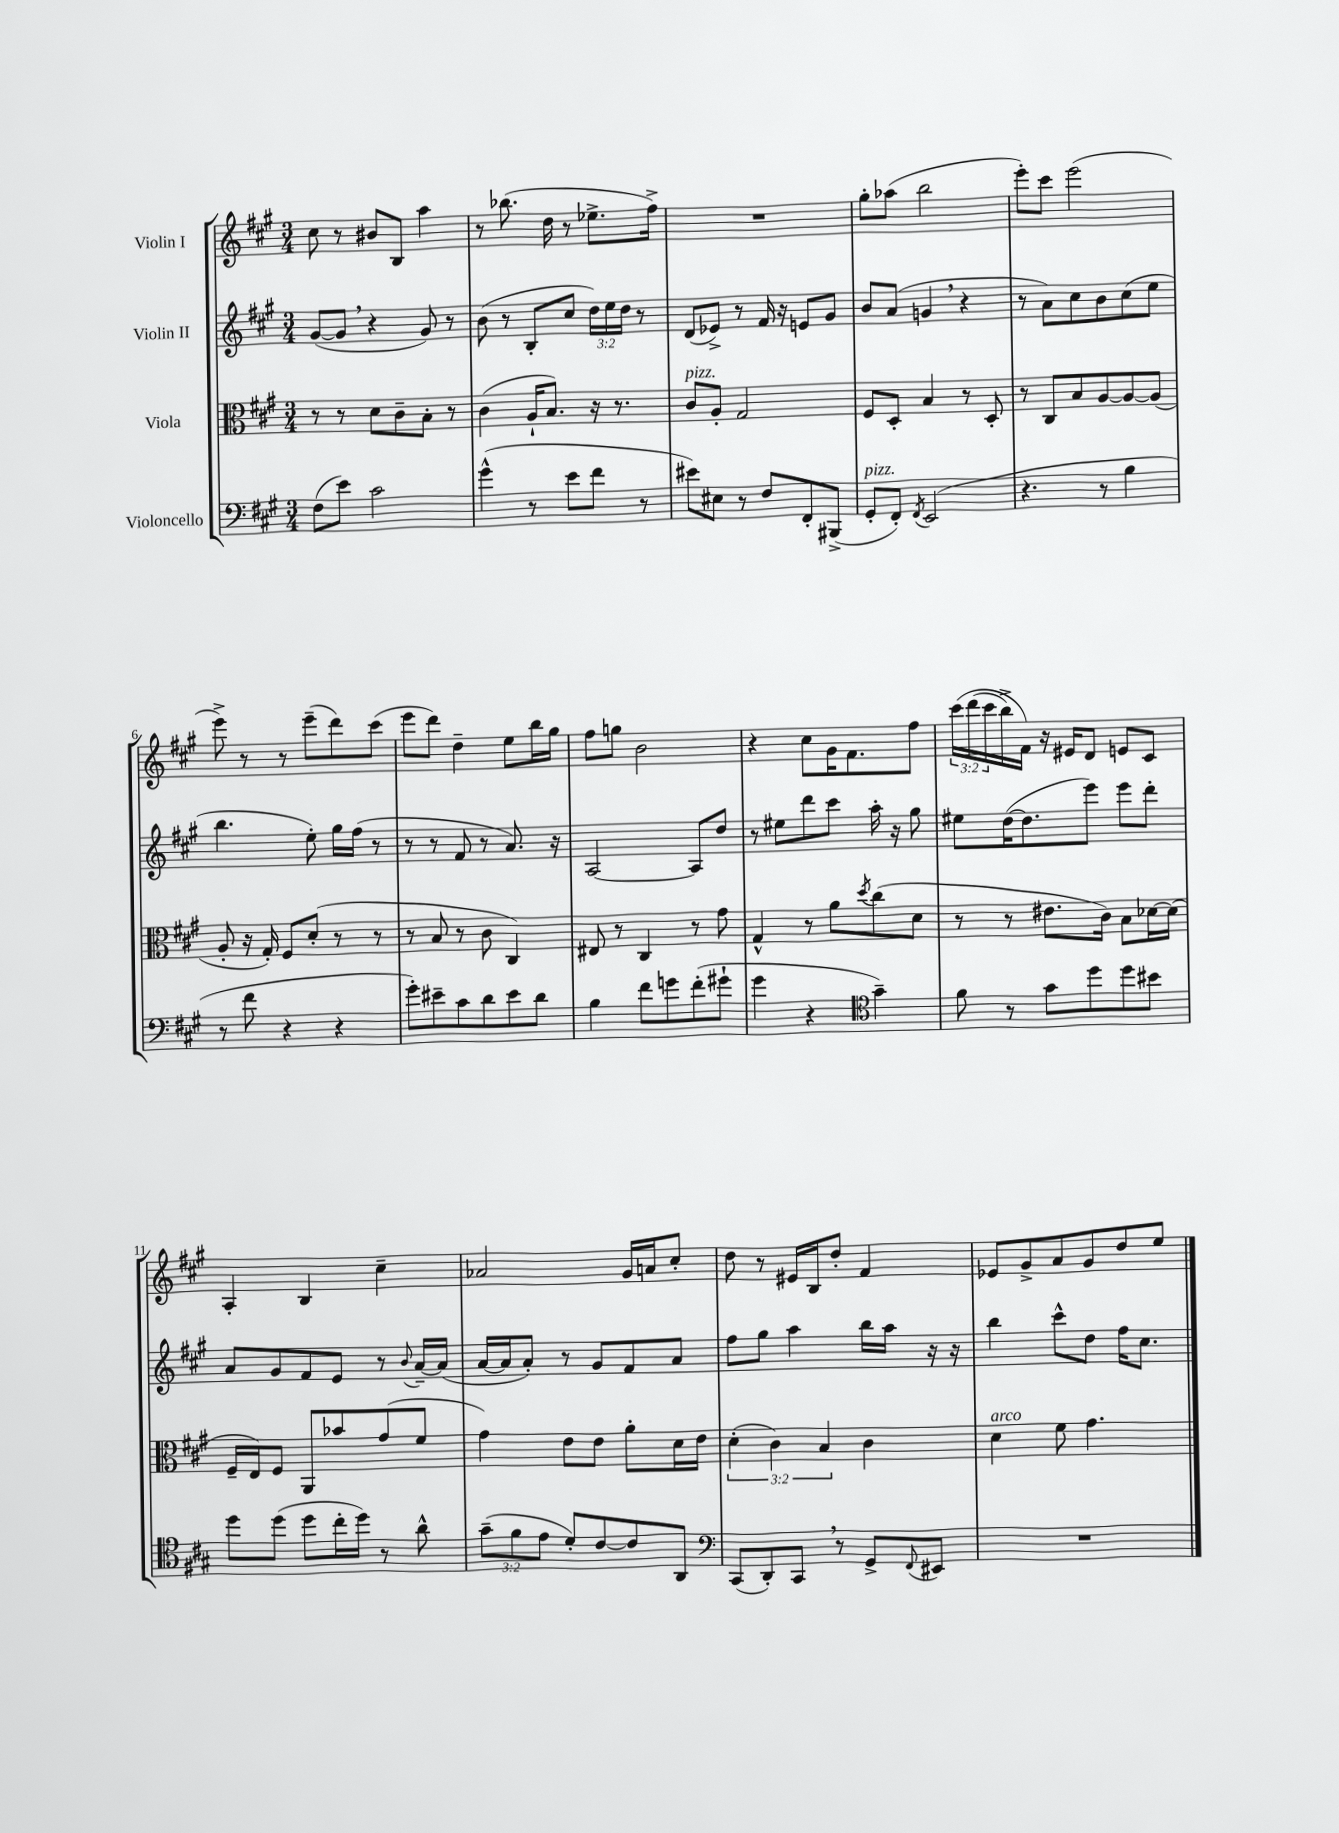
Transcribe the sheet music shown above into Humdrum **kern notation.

**kern	**kern	**kern	**kern
*staff4	*staff3	*staff2	*staff1
*clefF4	*clefC3	*clefG2	*clefG2
*k[f#c#g#]	*k[f#c#g#]	*k[f#c#g#]	*k[f#c#g#]
*M3/4	*M3/4	*M3/4	*M3/4
(8F#	8r	([8g#	8cc#
8e)	8r	8g#]	8r
2c#	8d	4r	8b#
.	8c#~	.	8B
.	8B'	8g#)	4aa
.	8r	8r	.
=	=	=	=
(4g#^^	(4c#	(8b	8r
.	.	8r	(8.bb-
8r	16A`	8B'	.
.	8.B)	.	16dd
8e	.	8cc#	8r
8f#	16r	24dd)	8.ee-^
.	.	24ee	.
.	8.r	.	.
.	.	24dd	.
8r	.	8r	.
.	.	.	16ff#^)
=	=	=	=
8e#)	8c#	(8d	2.r
8E#	8A'	8e-^)	.
8r	2G#	8r	.
8F#	.	16f#	.
.	.	16r	.
8FF#'	.	8e	.
(8BBB#^	.	8g#	.
=	=	=	=
8GG#'	8F#	8b	8gg#'
8FF#')	8D'	(8a	(8aa-
8qFF#	.	.	.
(2EE	4B	4g	2bb
.	8r	4r	.
.	8D'	.	.
=	=	=	=
4.r	8r	8r	8eee')
.	8C#	8a)	8ccc#
.	8B	8cc#	(2eee
8r	[8A	8b	.
4B	8A_	(8cc#	.
.	(8A]	8ee	.
=	=	=	=
8r	8A'	4.bb	8eee^)
8f#	16r	.	8r
.	16G#')	.	.
4r	8F#	.	8r
.	(8d'	8ee')	(8eee~
4r	8r	16gg#	8ddd)
.	.	(16ff#	.
.	8r	8r	(8ccc#
=	=	=	=
8g#')	8r	8r	8eee
8e#~	8B	8r	8ddd)
8c#	8r	8f#	4dd~
8d	8c#	8r	.
8e#	4C#)	8.a)	8ee
8d	.	.	16bb
.	.	16r	16gg#
=	=	=	=
4B	8E#	[2A	8ff#
.	8r	.	8gg
8f#	4C#	.	2b
8g	.	.	.
(8f#'	8r	8A]	.
8g#`	8g#	8dd	.
=	=	=	=
4g#	4G#^^	8r	4r
.	.	8ee#	.
4r	8r	8ddd	8cc#
.	8a	8ccc#	16g#
.	.	.	8.f#
*clefC4	*	*	*
.	8qdd	.	.
4g#~)	(8cc#	16aa'	.
.	.	16r	.
.	8d	8gg#	8ff#
=	=	=	=
8f#	8r	8ee#	&(24ccc#
.	.	.	(24ddd
.	.	.	24ccc#
8r	8r	([16dd	16bb^)
.	.	8.dd]	16f#&)
8g#	8.e#	.	16r
.	.	.	16e#
8dd	.	8eee)	8d
.	16c#)	.	.
8dd	8B	8eee	8e
8b#	[16d-	8ddd'	8c#
.	(16d-]	.	.
=	=	=	=
8dd	16F#~	8a	4A'
.	16E)	.	.
(8dd	8F#	8g#	.
8dd	8AA	8f#	4B
16cc#'	8b-	8e	.
16dd)	.	.	.
8r	(8g#	8r	4cc#~
.	.	8qqb	.
8a^^	8f#	[16a~	.
.	.	(16a]	.
=	=	=	=
(12g#~	4g#)	[16a	2a-
.	.	16a]	.
12f#	.	.	.
.	.	8a')	.
12e	.	.	.
8d')	8e	8r	.
[8c#	8e	8g#	.
8c#]	8a'	8f#	16g#
.	.	.	16a
8AA	16d	8a	8cc#'
.	16e	.	.
=	=	=	=
*clefF4	*	*	*
(8CC#	(6d'	8ff#	8dd
8DD')	.	8gg#	8r
.	6c#)	.	.
8CC#	.	4aa	16e#
.	.	.	16B
.	6B	.	.
8r	.	.	8dd'
8GG#^	4c#	16bb	4f#
.	.	16aa	.
8qqFF#	.	.	.
8EE#	.	16r	.
.	.	16r	.
=	=	=	=
2.r	4d	4bb	8e-
.	.	.	8g#^
.	8f#	8ccc#^^	8a
.	4.g#	8dd	8g#
.	.	16ff#	8dd
.	.	8.cc#	.
.	.	.	8ee
==	==	==	==
*-	*-	*-	*-
